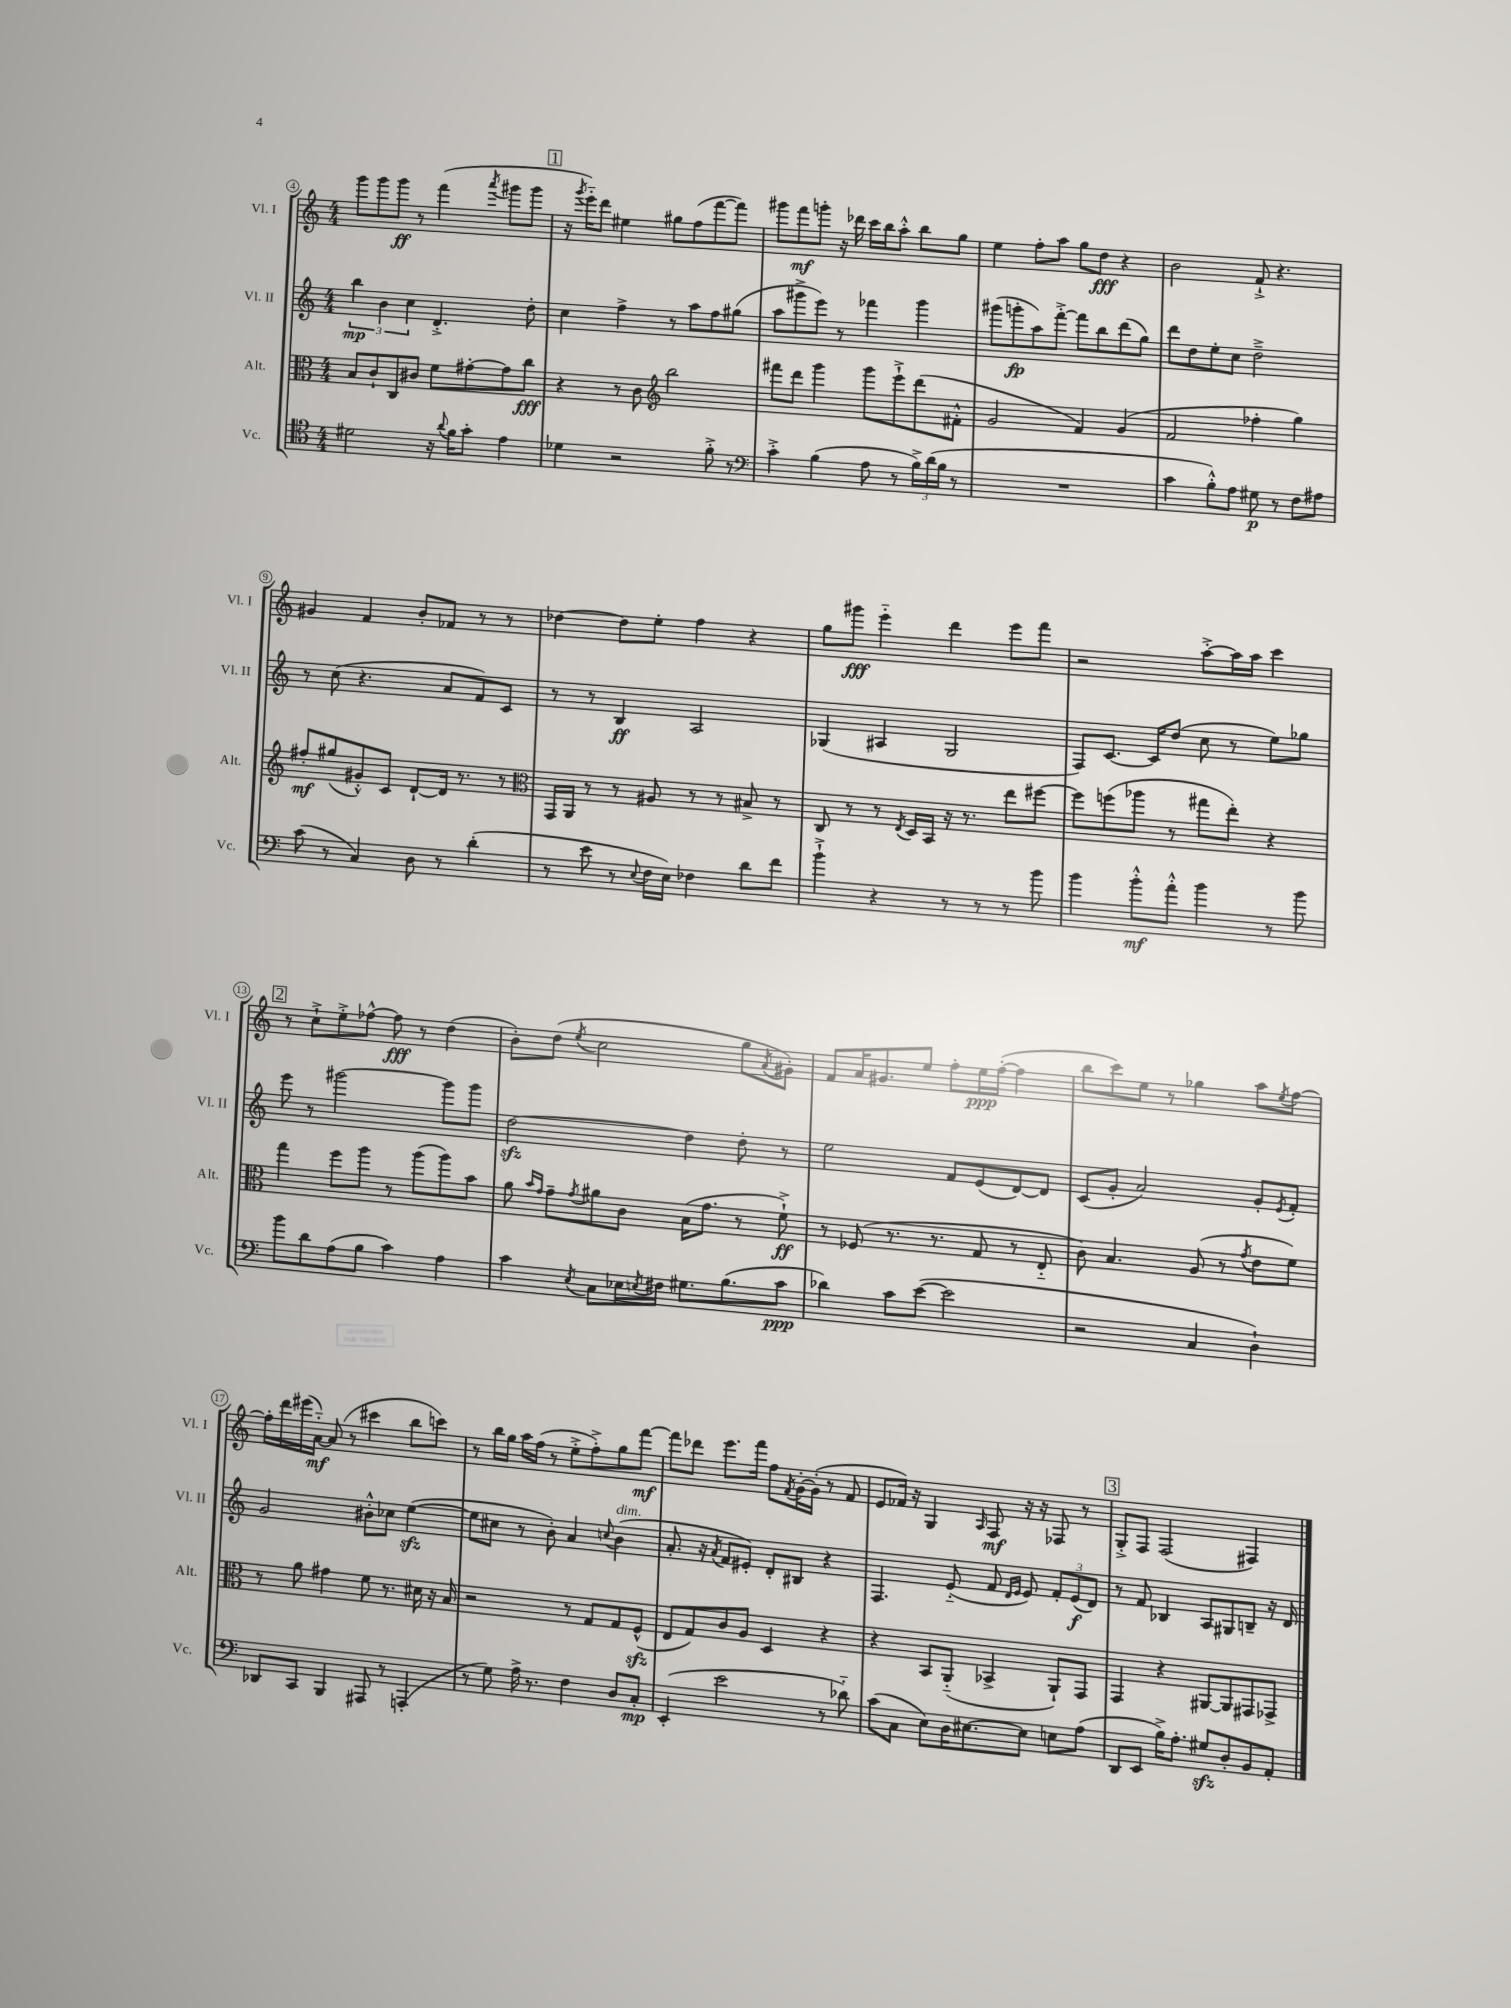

**kern	**dynam	**kern	**dynam	**kern	**dynam	**kern	**dynam
*part4	*part4	*part3	*part3	*part2	*part2	*part1	*part1
*staff4	*staff4	*staff3	*staff3	*staff2	*staff2	*staff1	*staff1
*I"Vc.	*	*I"Alt.	*	*I"Vl. II	*	*I"Vl. I	*
*I'Vc.	*	*I'Alt.	*	*I'Vl. II	*	*I'Vl. I	*
*clefC4	*	*clefC3	*	*clefG2	*	*clefG2	*
*k[]	*	*k[]	*	*k[]	*	*k[]	*
*M4/4	*	*M4/4	*	*M4/4	*	*M4/4	*
=4	=4	=4	=4	=4	=4	=4	=4
2d#X\	.	8B/L	.	6bb\	mp	8ggg\L	.
.	.	8c`/	.	.	.	8ggg\	.
.	.	.	.	6b\	.	.	.
.	.	8C/	.	.	.	8ggg\J	ff
.	.	.	.	6cc\	.	.	.
.	.	8c#X/J	.	.	.	8r	.
16r	.	8f\L	.	4.d'^/	.	(4fff\	.
8qqa/	.	.	.	.	.	.	.
16f\KL	.	.	.	.	.	.	.
8g'\J	.	[8g#X'\	.	.	.	.	.
.	.	.	.	.	.	8qaaa/	.
4e\	.	8g#\]	.	.	.	8ggg#X\L	.
.	.	8cc\J	fff	8dd'\	.	8ggg#\J	.
!!LO:REH:place=s1:t=1
=5	=5	=5	=5	=5	=5	=5	=5
4d-X\	.	4r	.	4cc\	.	16r	.
.	.	.	.	.	.	8qggg/	.
.	.	.	.	.	.	16eee\KL)	.
.	.	.	.	.	.	8ddd\J	.
2r	.	8r	.	4ff^\	.	4ee#X\	.
.	.	8c\	.	.	.	.	.
*	*	*clefG2	*	*	*	*	*
.	.	2bb\	.	8r	.	8gg#X\L	.
.	.	.	.	8aa\L	.	(8ff\	.
8f'^\	.	.	.	8ff\	.	[8fff\	.
8r	.	.	.	(8gg#X\J	.	8fff\J])	.
=6	=6	=6	=6	=6	=6	=6	=6
*clefF4	*	*	*	*	*	*	*
4c'^\	.	8fff#X\L	.	8aa\L	.	8ggg#X\L	.
.	.	8ddd\J	.	8ggg#X^\	.	8fff\	mf
(4B\	.	4ggg\	.	8eee\J)	.	8gggn'\J	.
.	.	.	.	8r	.	16r	.
.	.	.	.	.	.	16ddd-X\	.
8A\	.	8ggg\L	.	4fff-X\	.	16ccc\LL	.
.	.	.	.	.	.	16bb\J	.
8r	.	8eee`^\	.	.	.	8aa'^^\J	.
24B^\LL)	.	(8ddd\	.	4ggg#\	.	8bb\L	.
(24d\	.	.	.	.	.	.	.
24B\JJ	.	.	.	.	.	.	.
8r	.	8f#X'^^\J	.	.	.	8gg\J	.
=7	=7	=7	=7	=7	=7	=7	=7
1r	.	2g/	.	(8ggg#X\L	.	4ee\	.
.	.	.	.	8gggn'\	fp	.	.
.	.	.	.	8aa\)	.	8ff'\L	.
.	.	.	.	[8fff'^\J	.	8aa\J	.
.	.	4f/)	.	8fff\L]	.	8gg\L	.
.	.	.	.	8bb\	.	8dd\J	fff
.	.	(4g/	.	(8ddd\	.	4r	.
.	.	.	.	8gg\J)	.	.	.
=8	=8	=8	=8	=8	=8	=8	=8
4c\	.	2f/	.	8ddd\L	.	2b\	.
.	.	.	.	8dd\	.	.	.
8B'^^\L)	.	.	.	8ee'\	.	.	.
8A\J	.	.	.	8cc\J	.	.	.
8G#X\	p	4ff-X'\	.	2dd~^\	.	8f`^/	.
8r	.	.	.	.	.	4.r	.
8F\L	.	4gg\)	.	.	.	.	.
8A#X\J	.	.	.	.	.	.	.
!!LO:LB:g=z
=9	=9	=9	=9	=9	=9	=9	=9
(8c\	.	8ff#X'/L	mf	8r	.	4g#X/	.
8r	.	(8gg#X/	.	(8cc\	.	.	.
4C/)	.	8g#X'^^/)	.	4.r	.	4f/	.
.	.	8c/J	.	.	.	.	.
8D\	.	[8d`/L	.	.	.	8b'/L	.
8r	.	16d/Jk]	.	8a/L	.	8f-X/J	.
.	.	8.r	.	.	.	.	.
(4d'\	.	.	.	8f/)	.	8r	.
.	.	8r	.	8c/J	.	8r	.
=10	=10	=10	=10	=10	=10	=10	=10
*	*	*clefC3	*	*	*	*	*
8r	.	16GG/LL	.	8r	.	[4dd-X\	.
.	.	16AA/JJ	.	.	.	.	.
8e\	.	8r	.	8r	.	.	.
8r	.	8r	.	4B/	ff	8dd-\L]	.
8qqE/	.	.	.	.	.	.	.
16F\LL	.	8A#X/	.	.	.	8ee'\J	.
16E\JJ)	.	.	.	.	.	.	.
4F-X\	.	8r	.	2A/	.	4ff\	.
.	.	8r	.	.	.	.	.
8d\L	.	8B#X^/	.	.	.	4r	.
8f\J	.	8r	.	.	.	.	.
=11	=11	=11	=11	=11	=11	=11	=11
4b`^\	.	8C/	.	(4G-X/	.	8gg\L	.
.	.	8r	.	.	.	8ggg#X\J	fff
4r	.	8r	.	4A#X/	.	4eee\	.
.	.	8qE/	.	.	.	.	.
.	.	16D/LL	.	.	.	.	.
.	.	16BB/JJ	.	.	.	.	.
8r	.	16r	.	2G-/	.	4ddd\	.
.	.	8.r	.	.	.	.	.
8r	.	.	.	.	.	.	.
8r	.	8ee\L	.	.	.	8eee\L	.
8b\	.	[8ff#X\J	.	.	.	8fff\J	.
=12	=12	=12	=12	=12	=12	=12	=12
4b\	.	8ff#\L]	.	8F/L)	.	2r	.
.	.	(8ffn\	.	[8.c/J	.	.	.
8b'^^\L	mf	8aa-X\J	.	.	.	.	.
.	.	.	.	16c/KL]	.	.	.
8a'^^\J	.	8r	.	(8dd/J	.	.	.
4b\	.	8gg#X\L	.	8cc\	.	[8aa'^\L	.
.	.	8ee'\J)	.	8r	.	16aa\L]	.
.	.	.	.	.	.	16aa\JJ	.
8r	.	4r	.	8ee\L)	.	4ccc\	.
8b\	.	.	.	8gg-X\J	.	.	.
!!LO:LB:g=z
!!LO:REH:place=s1:t=2
=13	=13	=13	=13	=13	=13	=13	=13
8b\L	.	4gg\	.	8eee\	.	8r	.
8d\	.	.	.	8r	.	8cc`^\L	.
(8A\	.	8ff\L	.	[2ggg#X\	.	8ee'^\	.
8B\J	.	8aa\J	.	.	.	[8ff-X^^\J	.
4c\)	.	8r	.	.	.	8ff-\]	fff
.	.	(8aa\L	.	.	.	8r	.
4A\	.	8aa\)	.	8ggg#\L]	.	(4dd\	.
.	.	8b\J	.	8ggg#\J	.	.	.
=14	=14	=14	=14	=14	=14	=14	=14
4c\	.	8a\	.	[2ddzz\	.	8b'\L)	.
.	.	16qqb/LL	.	.	.	.	.
.	.	16qqg/JJ	.	.	.	.	.
.	.	8g~\L	.	.	.	(8dd\J	.
8qE/	.	8qg/	.	.	.	8qee/	.
8C\L	.	8a#X\	.	.	.	2cc\	.
16E-X\L	.	8c\J	.	.	.	.	.
8qEn/	.	.	.	.	.	.	.
16F#X\JJ	.	.	.	.	.	.	.
8.G#X\L	.	(16B\KL	.	4dd\]	.	.	.
.	.	8.g\J	.	.	.	.	.
(8.B\	.	.	.	.	.	.	.
.	.	8r	.	8dd'\	.	8gg\L	.
.	.	.	.	.	.	8qa/	.
8c\J	ppp	8f`^\)	ff	8r	.	8g#X'\J)	.
=15	=15	=15	=15	=15	=15	=15	=15
4d-X\)	.	8r	.	2ee\	.	8f/L	.
.	.	(8F-X/	.	.	.	16a/K	.
.	.	.	.	.	.	8.g#X/	.
8c\L	.	8.r	.	.	.	.	.
([8e\J	.	.	.	.	.	8ee/J	.
.	.	8.r	.	.	.	.	.
2e\]	.	.	.	8f/L	.	8ff'\L	.
.	.	8G/	.	(8e/	.	16ee\L	ppp
.	.	.	.	.	.	([16ff'\JJ	.
.	.	8r	.	[8d/)	.	4ff\]	.
.	.	8E/	.	8d/J]	.	.	.
=16	=16	=16	=16	=16	=16	=16	=16
2r	.	8c\)	.	(8c/L	.	8bb\L	.
.	.	4.B/	.	8g'/J	.	8ccc\)	.
.	.	.	.	2a/)	.	8ee\J	.
.	.	.	.	.	.	8r	.
4C/	.	(8A/	.	.	.	4gg-X\	.
.	.	8r	.	.	.	.	.
.	.	8qg/	.	.	.	.	.
4D`\)	.	8e\L	.	8g'/L	.	8aa\L	.
.	.	.	.	8qe/	.	8qee/	.
.	.	8f\J)	.	8f'/J	.	[8ff\J	.
!!LO:LB:g=z
=17	=17	=17	=17	=17	=17	=17	=17
8DD-X/L	.	8r	.	2g/	.	16ff'\LL]	.
.	.	.	.	.	.	16ddd\	.
8CC/J	.	8a\	.	.	.	(16eee#X\	.
.	.	.	.	.	.	[16a\JJ)	mf
4BBB/	.	4g#X\	.	.	.	(8a/]	.
.	.	.	.	.	.	8r	.
8AAA#X/	.	8f\	.	8b#X'^^\L	.	4ccc#X\	.
8r	.	8.r	.	8cc-X\J	.	.	.
(4AAAn'/	.	.	.	([4eezz\	.	8bb\L	.
.	.	16d#X\	.	.	.	.	.
.	.	16r	.	.	.	8cccn\J)	.
.	.	16B/	.	.	.	.	.
=18	=18	=18	=18	=18	=18	=18	=18
8r	.	2r	.	8ee\L]	.	8r	.
8G\)	.	.	.	8cc#X\J	.	16bb\LL	.
.	.	.	.	.	.	16gg\JJ	.
16A^\	.	.	.	8r	.	16aa\LL	.
8.r	.	.	.	.	.	(16ff\JJ	.
.	.	.	.	8b'\)	.	8r	.
4F\	.	8r	.	4a/	.	8ee'^\L	.
.	.	8G/L	.	.	.	8ff'^\)	.
.	.	.	.	8qqccn/	.	.	.
!	!	!	!	!LO:TX:a:i:t=dim.	!	!	!
8D/L	.	8G/	.	(4b\	.	8gg\	.
8C'/J	mp	(8Fzz^^/J	.	.	.	[8fff\J	mf
=19	=19	=19	=19	=19	=19	=19	=19
(4EE'/	.	8E/L	.	8.a'/	.	8fff\L]	.
.	.	8G/)	.	.	.	8ddd-X\J	.
.	.	.	.	16r	.	.	.
.	.	.	.	8qa/	.	.	.
2e\	.	8c/	.	8f/L	.	8.eee\L	.
.	.	8A/J	.	8e#X'/J)	.	.	.
.	.	.	.	.	.	16fff\Jk	.
.	.	4D/	.	8d'/L	.	8ff\L	.
.	.	.	.	.	.	8qf/	.
.	.	.	.	8B#X/J	.	[16g'\L	.
.	.	.	.	.	.	(16g'\JJ]	.
8r	.	4r	.	4r	.	8r	.
8d-X\)	.	.	.	.	.	8f/	.
=20	=20	=20	=20	=20	=20	=20	=20
(8c\L	.	4r	.	4.F/	.	8e/L	.
8C\J	.	.	.	.	.	16f-X/Jk)	.
.	.	.	.	.	.	16r	.
8E\L)	.	8BB/L	.	.	.	4G/	.
16D\K	.	(8AA/J	.	(8e/	.	.	.
[8.E#X\	.	.	.	.	.	.	.
.	.	.	.	.	.	16qqA/	.
.	.	4BB-X^/	.	8f/	.	8F/	mf
.	.	.	.	16qqd/LL	.	.	.
.	.	.	.	16qqe/JJ	.	.	.
8E#\J]	.	.	.	8e/)	.	16r	.
.	.	.	.	.	.	16r	.
8En\L	.	8AA`/L)	.	12f'/L	.	8F-X/	.
.	.	.	.	(12e/	f	.	.
(8A\J	.	8GG/J	.	.	.	8r	.
.	.	.	.	12d/J)	.	.	.
!!LO:REH:place=s1:t=3
=21	=21	=21	=21	=21	=21	=21	=21
8DD/L	.	4GG/	.	8r	.	8G'^/L	.
8EE/J	.	.	.	8f/	.	8F/J	.
16B^\KL)	.	4r	.	4B-X/	.	(2F/	.
8.A'\J	.	.	.	.	.	.	.
8G#Xzz/L	.	[8AA#X/L	.	8A/L	.	.	.
8D'/	.	8AA#/]	.	8G#X/	.	.	.
8BB/	.	8GG#X/	.	8Bn~/J	.	4F#X/)	.
8AA'/J	.	8GG-X^/J	.	16r	.	.	.
.	.	.	.	16d/	.	.	.
==	==	==	==	==	==	==	==
*-	*-	*-	*-	*-	*-	*-	*-
